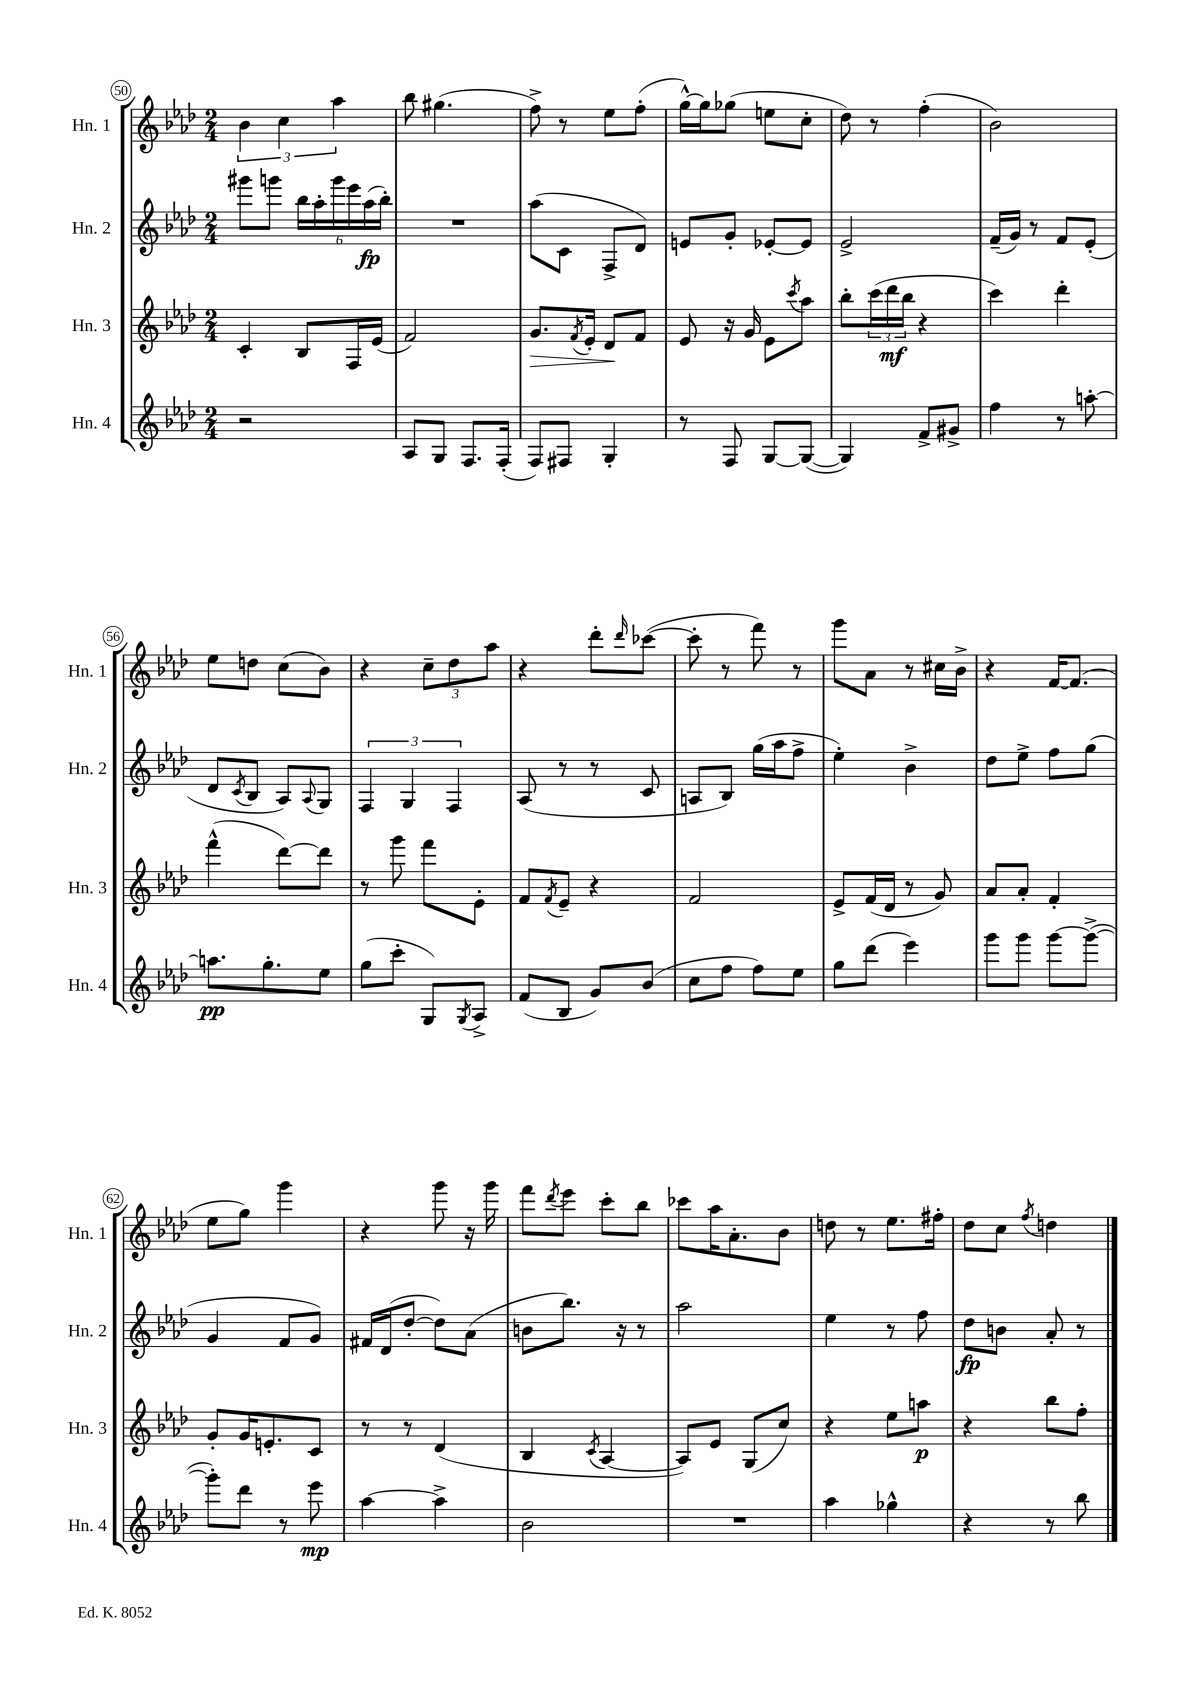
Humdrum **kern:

**kern	**dynam	**kern	**dynam	**kern	**dynam	**kern
*part4	*part4	*part3	*part3	*part2	*part2	*part1
*staff4	*staff4	*staff3	*staff3	*staff2	*staff2	*staff1
*I"Hn. 4	*	*I"Hn. 3	*	*I"Hn. 2	*	*I"Hn. 1
*I'Hn. 4	*	*I'Hn. 3	*	*I'Hn. 2	*	*I'Hn. 1
*clefG2	*	*clefG2	*	*clefG2	*	*clefG2
*k[b-e-a-d-]	*	*k[b-e-a-d-]	*	*k[b-e-a-d-]	*	*k[b-e-a-d-]
*M2/4	*	*M2/4	*	*M2/4	*	*M2/4
=50	=50	=50	=50	=50	=50	=50
2r	.	4c'/	.	8ggg#X\L	.	6b-\
.	.	.	.	8gggn\J	.	.
.	.	.	.	.	.	6cc\
.	.	8B-/L	.	24bb-\LL	.	.
.	.	.	.	24aa-'\	.	.
.	.	.	.	24ggg\	.	6aa-\
.	.	16F/L	.	24eee-\	.	.
.	.	.	.	(24aa-\	fp	.
.	.	(16e-/JJ	.	.	.	.
.	.	.	.	24bb-'\JJ)	.	.
=51	=51	=51	=51	=51	=51	=51
8A-/L	.	2f/)	.	2r	.	8bb-\
8G/J	.	.	.	.	.	(4.gg#X\
8.F/L	.	.	.	.	.	.
(16F'/Jk	.	.	.	.	.	.
=52	=52	=52	=52	=52	=52	=52
!	!	!	!LO:HP:b	!	!	!
8F/L)	.	8.g/L	>	(8aa-\L	.	8ff^\)
8F#X/J	.	.	.	8c\J	.	8r
.	.	8qf/	.	.	.	.
.	.	16e-'/Jk	.	.	.	.
4G'/	.	8d-/L	.	8F^/L	.	8ee-\L
.	.	8f/J	]	8d-/J)	.	(8ff'\J
=53	=53	=53	=53	=53	=53	=53
8r	.	8e-/	.	8en/L	.	[16gg^^\LL)
.	.	.	.	.	.	16gg\J]
8F/	.	16r	.	8g'/J	.	(8gg-X\J
.	.	16g/	.	.	.	.
[8G/L	.	8e-\L	.	[8e-X'/L	.	8een\L
.	.	8qccc/	.	.	.	.
(8G/J_	.	8aa-\J	.	8e-/J]	.	8cc'\J
=54	=54	=54	=54	=54	=54	=54
4G/])	.	8bb-'\L	.	2e-^/	.	8dd-\)
.	.	(24ccc\L	.	.	.	8r
.	.	24ddd-\	mf	.	.	.
.	.	24bb-\JJ	.	.	.	.
8f^/L	.	4r	.	.	.	(4ff'\
8g#X^/J	.	.	.	.	.	.
=55	=55	=55	=55	=55	=55	=55
4ff\	.	4ccc\)	.	(16f~/LL	.	2b-\)
.	.	.	.	16g/JJ)	.	.
.	.	.	.	8r	.	.
8r	.	4ddd-'\	.	8f/L	.	.
[8aan'\	.	.	.	(8e-'/J	.	.
!!LO:LB:g=z
=56	=56	=56	=56	=56	=56	=56
8.aan\L]	pp	(4fff^^\	.	8d-/L	.	8ee-\L
.	.	.	.	8qc/	.	.
.	.	.	.	8B-/J	.	8ddn\J
8.gg'\	.	.	.	.	.	.
.	.	[8ddd-\L)	.	8A-/L)	.	(8cc\L
.	.	.	.	8qqA-/	.	.
8ee-\J	.	8ddd-\J]	.	8G/J	.	8b-\J)
=57	=57	=57	=57	=57	=57	=57
(8gg\L	.	8r	.	6F/	.	4r
8ccc'\J	.	8ggg\	.	.	.	.
.	.	.	.	6G/	.	.
8G/L)	.	8fff\L	.	.	.	12cc~\L
.	.	.	.	6F/	.	12dd-\
8qG/	.	.	.	.	.	.
8A-^/J	.	8e-'\J	.	.	.	.
.	.	.	.	.	.	12aa-\J
=58	=58	=58	=58	=58	=58	=58
(8f/L	.	8f/L	.	(8A-/	.	4r
.	.	8qf/	.	.	.	.
8B-/J	.	8e-~/J	.	8r	.	.
8g/L)	.	4r	.	8r	.	8ddd-'\L
.	.	.	.	.	.	16qqddd-/
(8b-/J	.	.	.	8c/	.	([8ccc-X\J
=59	=59	=59	=59	=59	=59	=59
8cc\L	.	2f/	.	8An/L	.	8ccc-'\]
8ff\J	.	.	.	8B-/J)	.	8r
8ff\L)	.	.	.	(16gg\LL	.	8fff\)
.	.	.	.	16aa-\J	.	.
8ee-\J	.	.	.	8ff^\J	.	8r
=60	=60	=60	=60	=60	=60	=60
8gg\L	.	8e-^/L	.	4ee-'\)	.	8ggg\L
(8ddd-\J	.	(16f/L	.	.	.	8a-\J
.	.	16d-/JJ	.	.	.	.
4eee-\)	.	8r	.	4b-^\	.	8r
.	.	8g/)	.	.	.	16cc#X\LL
.	.	.	.	.	.	16b-^\JJ
=61	=61	=61	=61	=61	=61	=61
8ggg\L	.	8a-/L	.	8dd-\L	.	4r
8ggg\J	.	8a-'/J	.	8ee-^\J	.	.
[8ggg\L	.	4f'/	.	8ff\L	.	[16f/KL
.	.	.	.	.	.	(8.f/J]
(8ggg^\J_	.	.	.	(8gg\J	.	.
!!LO:LB:g=z
=62	=62	=62	=62	=62	=62	=62
8ggg'\L])	.	8g'/L	.	4g/	.	8ee-\L
8ddd-\J	.	16g/K	.	.	.	8gg\J)
.	.	8.en'/	.	.	.	.
8r	.	.	.	8f/L	.	4ggg\
8eee-\	mp	8c/J	.	8g/J)	.	.
=63	=63	=63	=63	=63	=63	=63
[4aa-\	.	8r	.	16f#X/LL	.	4r
.	.	.	.	(16d-/J	.	.
.	.	8r	.	[8dd-'/J	.	.
4aa-^\]	.	(4d-/	.	8dd-\L])	.	8ggg\
.	.	.	.	(8a-\J	.	16r
.	.	.	.	.	.	16ggg\
=64	=64	=64	=64	=64	=64	=64
2b-\	.	4B-/	.	8bn\L	.	8fff\L
.	.	.	.	.	.	8qddd-/
.	.	.	.	8.bb-\J)	.	8eee-\J
.	.	8qc/	.	.	.	.
.	.	[4A-/	.	.	.	8ccc'\L
.	.	.	.	16r	.	.
.	.	.	.	8r	.	8bb-\J
=65	=65	=65	=65	=65	=65	=65
2r	.	8A-/L])	.	2aa-\	.	8ccc-X\L
.	.	8e-/J	.	.	.	16aa-\K
.	.	.	.	.	.	8.a-'\
.	.	(8G/L	.	.	.	.
.	.	8cc/J)	.	.	.	8b-\J
=66	=66	=66	=66	=66	=66	=66
4aa-\	.	4r	.	4ee-\	.	8ddn\
.	.	.	.	.	.	8r
4gg-X^^\	.	8ee-\L	.	8r	.	8.ee-\L
.	.	8aan\J	p	8ff\	.	.
.	.	.	.	.	.	16ff#X'\Jk
=67	=67	=67	=67	=67	=67	=67
4r	.	4r	.	8dd-\L	fp	8dd-\L
.	.	.	.	8bn\J	.	8cc\J
.	.	.	.	.	.	8qff/
8r	.	8bb-\L	.	8a-'/	.	4ddn\
8bb-\	.	8ff'\J	.	8r	.	.
==	==	==	==	==	==	==
*-	*-	*-	*-	*-	*-	*-
